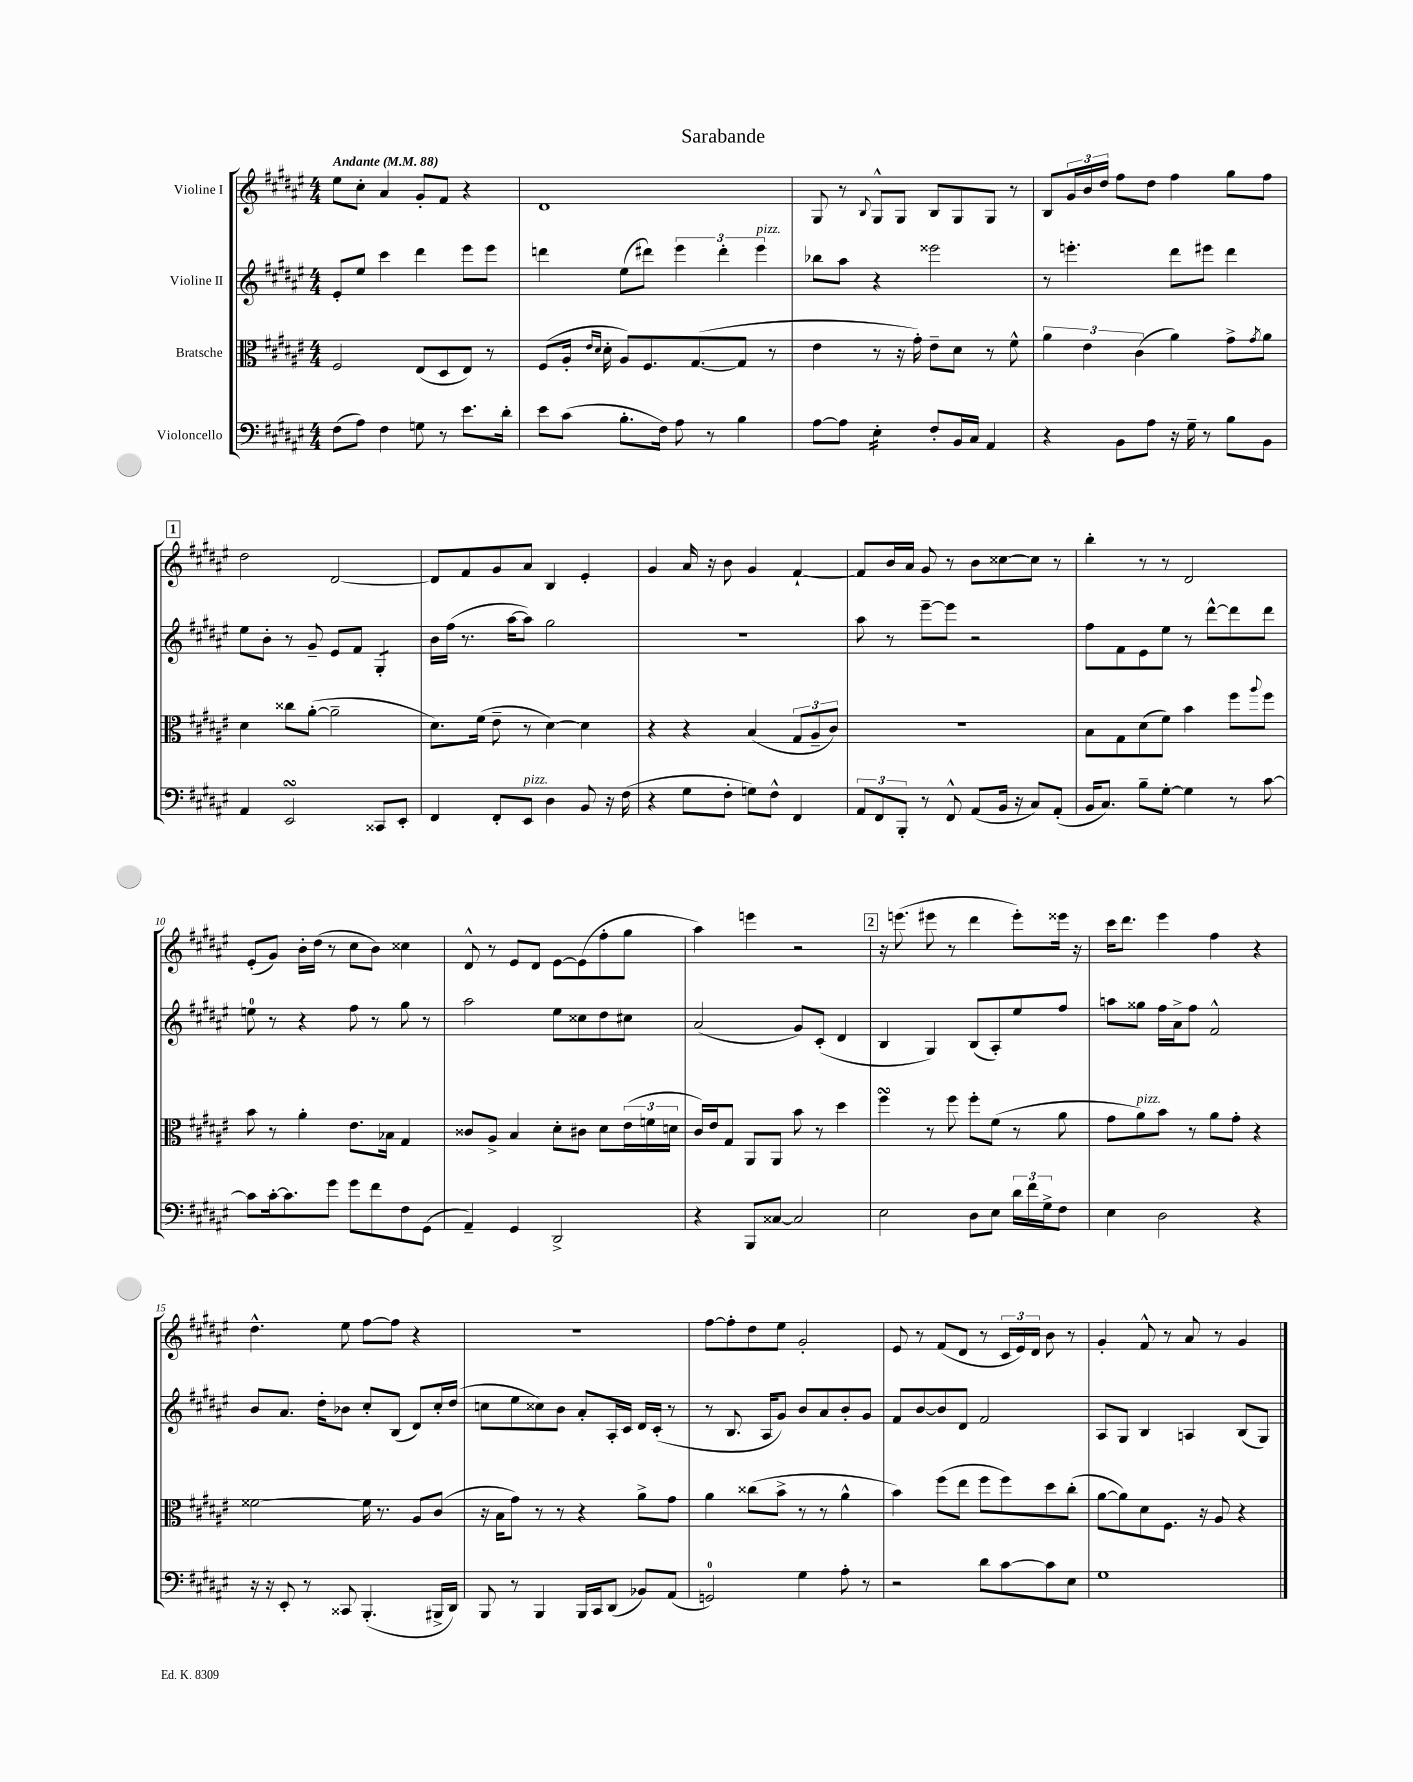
\header { title = "Sarabande" }
<<
\new StaffGroup <<
\new Staff = "s0" \with { instrumentName = "Violine I" } {
    \clef treble \key fis \major \numericTimeSignature \time 4/4 \tempo "Andante" 4 = 88
    eis''8 cis''8-. ais'4 gis'8-. fis'8 r4 |
    dis'1 |
    gis8 r8 \appoggiatura { b8 } gis8-^ gis8 b8 gis8 gis8 r8 |
    b8 \tuplet 3/2 { gis'16 b'16 dis''16 } fis''8 dis''8 fis''4 gis''8 fis''8 |
    \mark \markup { \box "1" } dis''2 dis'2~ |
    dis'8 fis'8 gis'8 ais'8 b4 eis'4-. |
    gis'4 ais'16 r16 b'8 gis'4 fis'4~-! |
    fis'8 b'16 ais'16 gis'8 r8 b'8 cisis''8~ cisis''8 r8 |
    b''4-. r8 r8 dis'2 |
    eis'8-.( gis'8) b'16-. dis''16( r8 cis''8 b'8) cisis''4 |
    dis'8-^ r8 eis'8 dis'8 eis'8~ eis'8( fis''8-. gis''8 |
    ais''4) e'''4 r2 |
    \mark \markup { \box "2" } r16 e'''8.( eis'''8 r8 dis'''4 eis'''8-.) eisis'''16 r16 |
    cis'''16 dis'''8. eis'''4 fis''4 r4 |
    dis''4.-^ eis''8 fis''8~ fis''8 r4 |
    R1 |
    fis''8~ fis''8-. dis''8 eis''8 gis'2-. |
    eis'8 r8 fis'8( dis'8 r8 \tuplet 3/2 { cis'16 eis'16) dis'16 } b'8 r8 |
    gis'4-. fis'8-^ r8 ais'8 r8 gis'4 \bar "|." |
}
\new Staff = "s1" \with { instrumentName = "Violine II" } {
    \clef treble \key fis \major \numericTimeSignature \time 4/4
    eis'8-. eis''8 cis'''4 dis'''4 eis'''8 eis'''8 |
    d'''4 eis''8( dis'''8) \tuplet 3/2 { eis'''4 dis'''4-. eis'''4^\markup { \italic "pizz." } } |
    bes''8 ais''8 r4 eisis'''2 |
    r8 e'''4.-. dis'''8 eis'''8 dis'''4 |
    \mark \markup { \box "1" } eis''8 b'8-. r8 gis'8-- eis'8 fis'8 gis4:8-. |
    b'16 fis''16( r8. ais''16~ ais''8) gis''2 |
    R1 |
    ais''8 r8 eis'''8~-- eis'''8 r2 |
    fis''8 fis'8 eis'8 eis''8 r8 dis'''8~-^ dis'''8 dis'''8 |
    e''8-0 r8 r4 fis''8 r8 gis''8 r8 |
    ais''2 eis''8 cisis''8 dis''8 cis''8 |
    ais'2( gis'8) cis'8-.( dis'4 |
    \mark \markup { \box "2" } b4 gis4) b8( ais8-.) eis''8 fis''8 |
    a''8 gisis''8 fis''16 ais'16-> fis''8 fis'2-^ |
    b'8 ais'8. dis''16-. bes'8 cis''8-. b8( dis'8) cis''16-. dis''16( |
    c''8 eis''8 cisis''8) b'8 ais'8-. ais16-. cis'16 dis'16 cis'16-.( r8 |
    r8 b8. ais16 gis'8) b'8 ais'8 b'8-. gis'8 |
    fis'8 b'8~ b'8 dis'8 fis'2 |
    ais8 gis8 b4 a4 b8( gis8) \bar "|." |
}
\new Staff = "s2" \with { instrumentName = "Bratsche" } {
    \clef alto \key fis \major \numericTimeSignature \time 4/4
    fis2 eis8( dis8 eis8) r8 |
    fis8( ais16-. \grace { eis'16 dis'16 } dis'16-. ais8) fis8. gis8.~( gis8 r8 |
    eis'4 r8 r16 gis'16-.) eis'8-- dis'8 r8 fis'8-^ |
    \tuplet 3/2 { ais'4 eis'4 cis'4( } ais'4) gis'8-> \acciaccatura { gis'8 } ais'8 |
    \mark \markup { \box "1" } dis'4 cisis''8 ais'8~-.( ais'2-- |
    dis'8.) fis'16( eis'8-- r8 dis'4~) dis'4 |
    r4 r4 b4( \tuplet 3/2 { gis8 ais8-- cis'8) } |
    R1 |
    b8 gis8 dis'8( fis'8) b'4 fis''8 \appoggiatura { ais''8 } fis''8 |
    b'8 r8 ais'4-. eis'8. bes16 gis4 |
    cisis'8 ais8-> b4 dis'8-. cis'8 dis'8 \tuplet 3/2 { eis'16( f'16 d'16 } |
    cis'16) eis'16 gis8 ais,8 ais,8 b'8 r8 dis''4 |
    \mark \markup { \box "2" } fis''4\turn r8 fis''8 fis''8-. fis'8( r8 ais'8 |
    gis'8 ais'8^\markup { \italic "pizz." }) b'8 r8 ais'8 gis'8-. r4 |
    fisis'2~ fisis'16 r8. ais8 cis'8( |
    r16 b16 gis'8) r8 r8 r4 ais'8-> gis'8 |
    ais'4 cisis''8( b'8-> r8 r8 ais'4-^ |
    b'4) fis''8( eis''8 fis''8 fis''8) dis''8 cis''8-.( |
    ais'8~ ais'8) dis'8 fis8. r16 ais8 r4 \bar "|." |
}
\new Staff = "s3" \with { instrumentName = "Violoncello" } {
    \clef bass \key fis \major \numericTimeSignature \time 4/4
    fis8( ais8) fis4 g8 r8 eis'8. dis'16-. |
    eis'8 cis'8( b8.-. fis16) ais8 r8 b4 |
    ais8~ ais8 eis4:16-. fis8-. b,16 cis16 ais,4 |
    r4 b,8 ais8 r16 gis16-- r8 b8 b,8 |
    \mark \markup { \box "1" } ais,4 eis,2\turn cisis,8 eis,8-. |
    fis,4 fis,8-. eis,8^\markup { \italic "pizz." } dis4 b,8 r16 fis16( |
    r4 gis8 fis8-. g8) fis8-^ fis,4 |
    \tuplet 3/2 { ais,8 fis,8 b,,8-. } r8 fis,8-^ ais,8( b,16 r16 cis8) ais,8-.( |
    b,16 cis8.) b8-- gis8~-. gis4 r8 cis'8~ |
    cis'8 cis'16~-. cis'8. gis'8 gis'8 fis'8 fis8 gis,8( |
    ais,4--) gis,4 dis,2-> |
    r4 b,,8 cisis8~ cisis2 |
    \mark \markup { \box "2" } eis2 dis8 eis8 \tuplet 3/2 { dis'16 fis'16 gis16-> } fis8 |
    eis4 dis2 r4 |
    r16 r16 eis,8-. r8 cisis,8 b,,4.-.( bis,,16-> dis,16) |
    b,,8 r8 b,,4 b,,16 cis,16 dis,8( bes,8) ais,8( |
    g,2-0) gis4 ais8-. r8 |
    r2 dis'8 cis'8~ cis'8 eis8 |
    gis1 \bar "|." |
}
>>
>>
